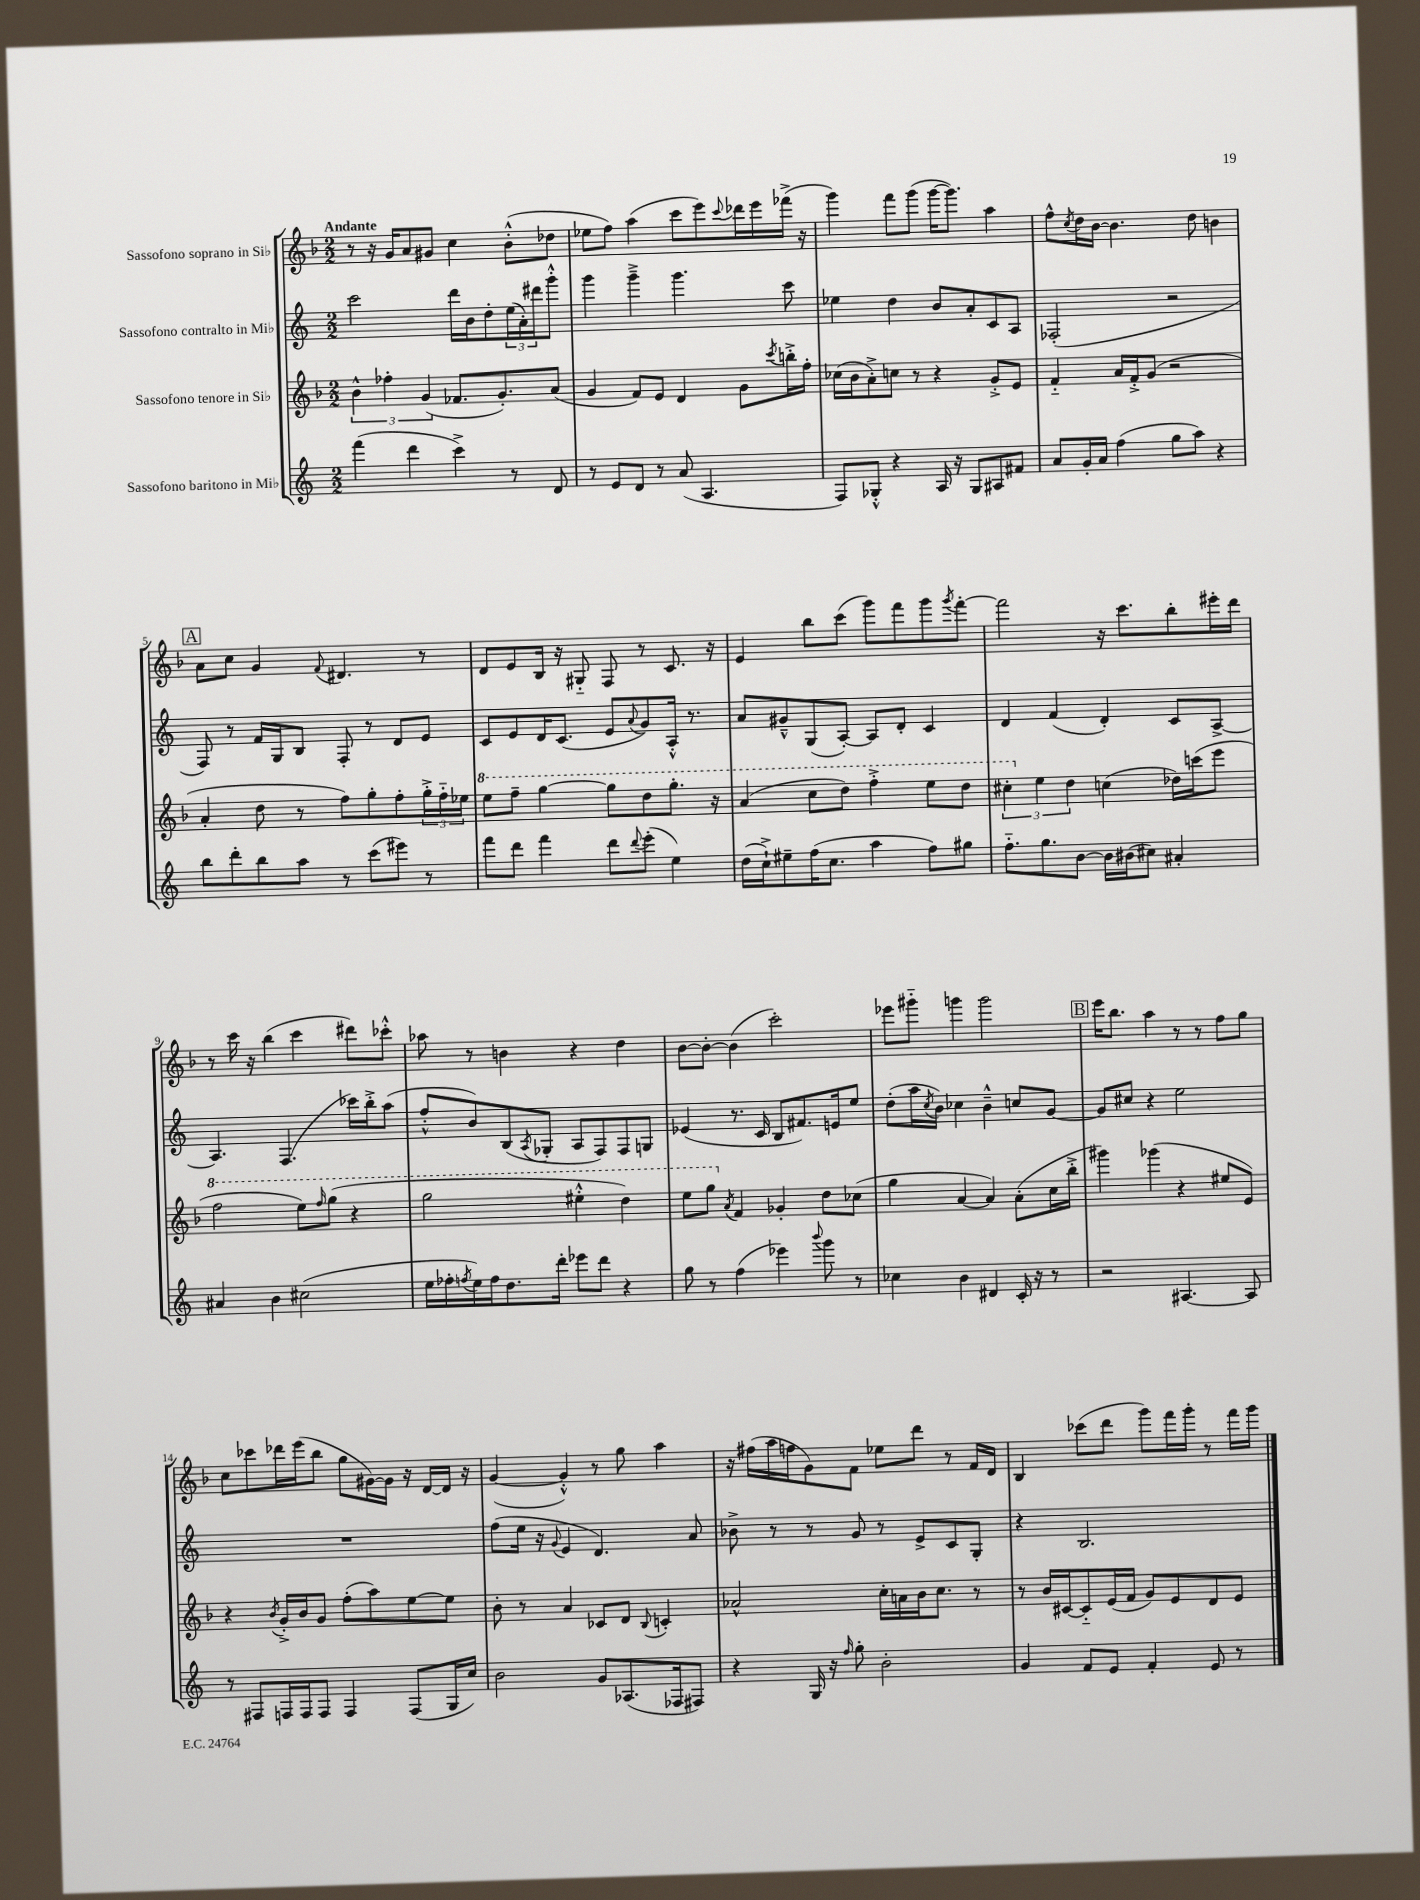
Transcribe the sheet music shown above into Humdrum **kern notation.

**kern	**kern	**kern	**kern
*part4	*part3	*part2	*part1
*staff4	*staff3	*staff2	*staff1
*I"Sassofono baritono in Mi♭	*I"Sassofono tenore in Si♭	*I"Sassofono contralto in Mi♭	*I"Sassofono soprano in Si♭
*clefG2	*clefG2	*clefG2	*clefG2
*k[]	*k[b-]	*k[]	*k[b-]
*M2/2	*M2/2	*M2/2	*M2/2
=1	=1	=1	=1
!	!	!	!LO:TX:a:B:t=Andante
(4fff\	6b-^^\	2ccc\	8r
.	.	.	16r
.	6ff-X'\	.	.
.	.	.	16g/KL
4ddd\	.	.	8a/
.	(6g/	.	.
.	.	.	8g#X/J
4ccc^\)	8.f-X/L	16ddd\LL	4cc\
.	.	16b\J	.
.	.	8dd'\	.
.	8.g'/)	.	.
8r	.	(24ee\L	(8b-'^^\L
.	.	24a'\)	.
.	.	24ddd#X\J	.
8d/	(8a/J	8ggg'^^\J	8dd-X\J
=2	=2	=2	=2
8r	4g/	4ggg\	8ee-X\L
8e/L	.	.	8ff\J)
8d/J	8f/L)	4ggg~^\	(4aa\
8r	8e/J	.	.
(8a/	4d/	4.ggg\	8ccc\L
4.A/	.	.	8eee\)
.	.	.	8qqccc/
.	8g\L	.	16ddd-X\L
.	.	.	16eee\
.	8qccc/	.	.
.	16bbn'^\L	8ccc\	(16fff-X^\JJ
.	16ff'\JJ	.	16r
=3	=3	=3	=3
8F/L)	(16cc-X\LL	4ee-X\	4ggg\)
.	16b-\J	.	.
8G-X'^^/J	8a'^\)	.	.
4r	8ccn\J	4dd\	8fff\L
.	8r	.	(8ggg\J
16A/	4r	8b/L	[16ggg\KL
16r	.	.	8.ggg\J])
8G-/L	.	8a'/	.
8A#X/	8g'^/L	8c/	4aa\
8f#X/J	8e/J	8A/J	.
=4	=4	=4	=4
8a/L	4f/	(2F-X'/	8ff^^\L
.	.	.	8qcc/
16g'/L	.	.	16dd\L
16a/JJ	.	.	[16b-\JJ
(4ff\	16a/LL	.	4.b-\]
.	16f'^/J	.	.
.	(8g/J	.	.
8gg\L	2r	2r	.
8aa\J)	.	.	8dd\
4r	.	.	4bn\
!!LO:LB:g=z
!!LO:REH:place=s1:t=A
=5	=5	=5	=5
8bb\L	4a'/	8F/)	8a\L
8ddd'\	.	8r	8cc\J
8bb\	8dd\	16f/LL	4g/
.	.	16G/J	.
8aa\J	8r	8B/J	.
.	.	.	8qqf/
8r	8ff\L)	8F'/	4.d#X/
(8ccc\L	8gg'\	8r	.
8eee#X\J)	8ff'\	8d/L	.
8r	24gg'^\L	8e/J	8r
.	24ff\	.	.
.	24ee-X\JJ	.	.
=6	=6	=6	=6
*	*8va	*	*
8fff\L	8eee\L	8c/L	8d/L
8ddd\J	8fff~\J	8e/	8e/
4fff\	[4ggg\	16d/K	16B-/Jk
.	.	(8.c/J	16r
.	.	.	8G#X/
8ddd\L	8ggg\L]	8e/L	8F/
8qqddd/	.	8qqa/	.
(8eee'\J	8ddd\	8g/)	8r
4ee\)	8.ggg'\J	16A'^^/Jk	8.c/
.	.	8.r	.
.	16r	.	16r
=7	=7	=7	=7
(16dd\LL	(4aa/	8a/L	4e/
16cc`^\J)	.	.	.
8ee#X~\	.	8g#X~^^/	.
(16ff\K	8ccc\L	(8G/	8bb-\L
8.cc\J	.	.	.
.	8ddd\J)	[8A'/J)	(8ccc\J
4aa\	4fff'^\	8A/L]	8ggg\L)
.	.	8d'/J	8fff\
8ff\L)	8eee\L	4c/	8ggg\
.	.	.	8qggg/
8gg#X\J	8ddd\J	.	[8fff'\J
=8	=8	=8	=8
8.ff\L	6ccc#X'\	4d/	2fff\]
*	*X8va	*	*
.	6ee\	.	.
8.gg\	.	.	.
.	.	(4f/	.
.	6dd\	.	.
[8b\J	.	.	.
16b\LL]	(4ccn\	4d'/)	16r
(16b#X\J	.	.	8.ccc\L
8cc#X\J)	.	.	.
4a#X'/	16dd-X\LL)	8c/L	8bb-'\
.	(16cccn\J	.	.
.	8eee\J	[8A^/J	16eee#X'\L
.	.	.	16ddd\JJ
!!LO:LB:g=z
=9	=9	=9	=9
*	*8va	*	*
4a#X/	2fff\	4.A/]	8r
.	.	.	16ccc\
.	.	.	16r
4b\	.	.	(4bb-\
.	.	(4.F/	.
(2cc#X\	8eee\L)	.	4ccc\
.	16qqfff/	.	.
.	(8ggg\J	.	.
.	4r	16ccc-X\LL)	8ddd#X\L)
.	.	16bb'^\J	.
.	.	(8aa\J	8ccc-X'^^\J
=10	=10	=10	=10
16ee\LL	2ggg\	8ff'^^/L	8aa-X\
16ff-X'\	.	.	.
8qffn/	.	.	.
16ee\)	.	8b/)	8r
16ff\J	.	.	.
8.dd\	.	(8B/	4bn\
.	.	8qA/	.
.	.	8G-X'/J	.
16ddd'\Jk	.	.	.
8eee-X\L	4eee#X'^^\	8A/L	4r
8ddd\J	.	8F/)	.
4r	4ddd\)	8F/	4dd\
.	.	8Gn/J	.
=11	=11	=11	=11
8gg\	8eee\L	(4e-X/	[8b-\L
8r	8ggg\J	.	8b-'\J_
*	*X8va	*	*
.	8qa/	.	.
(4ff\	4f/	8.r	(4b-\]
.	.	16c/	.
4eee-X\)	4g-X'/	8B/L	2ccc'\)
.	.	8.f#X/)	.
8qqbbb/	.	.	.
8ggg\	8dd\L	.	.
.	.	16en/k	.
8r	(8cc-X\J	8ee/J	.
=12	=12	=12	=12
4cc-X\	4gg\	(8dd'\L	8eee-X\L
.	.	16aa\L	8ggg#X\J
.	.	8qcc/	.
.	.	16b\JJ)	.
4b\	[4a/	4cc-X\	4gggn\
4d#X/	4a/])	4b~^^\	2ggg\
16c'/	(8a'\L	8ccn/L	.
16r	.	.	.
8r	16cc\L	[8g/J	.
.	16bb-'^\JJ	.	.
!!LO:REH:place=s1:t=B
=13	=13	=13	=13
2r	4ggg#X\)	8g/L]	16eee\KL
.	.	.	8.bb-\J
.	.	8cc#X/J	.
.	(4ggg-X\	4r	4aa\
[4.A#X/	4r	2ee\	8r
.	.	.	8r
.	8ee#X/L	.	8ff\L
8A#/]	8e/J)	.	8gg\J
!!LO:LB:g=z
=14	=14	=14	=14
8r	4r	1r	8cc\L
8F#X/L	.	.	8ccc-X\
.	8qb-/	.	.
16Fn/L	16g'^/LL	.	16ddd-X\L
16F/J	16b-/J	.	(16eee\J
8F/J	8g/J	.	8bb-\J
4F/	(8ff'\L	.	8gg\L
.	8aa\)	.	[16g#X\L)
.	.	.	16g#\JJ]
(8F/L	[8ee\	.	16r
.	.	.	[16d/LL
16G/L	8ee\J]	.	16d/JJ]
16cc/JJ)	.	.	16r
=15	=15	=15	=15
2b\	8b-'\	(8ff\L	([4g/
.	8r	16ee\Jk	.
.	.	16r	.
.	.	8qqg/	.
.	4a/	4e/	4g'^^/])
8g/L	8c-X/L	4.d/)	8r
(8.A-X/	8d/J	.	8gg\
.	8qqB-/	.	.
.	4cn'/	.	4aa\
16F-X/k	.	.	.
8F#X/J)	.	8a/	.
=16	=16	=16	=16
4r	2a-X^^/	8b-X^\	16r
.	.	.	(16ff#X\LL
.	.	8r	16aa\
.	.	.	16ffn\J
16G/	.	8r	8g\)
16r	.	.	.
16qqff/	.	.	.
8gg'\	.	8g/	8f\J
2b'\	16cc'\LL	8r	8ee-X\L
.	16an\	.	.
.	16b-\J	8e^/L	8ddd\J
.	8.cc\J	.	.
.	.	8c/	8r
.	8r	8G'/J	16f/LL
.	.	.	16d/JJ
=17	=17	=17	=17
4g/	8r	4r	4B-/
.	16b-/LL	.	.
.	[16c#X/J	.	.
8f/L	8c#/]	2.B/	(8ccc-X\L
8e/J	(16e/L	.	8ddd\J
.	16f/JJ	.	.
4f'/	8g/L)	.	8ggg\L)
.	8e/	.	16fff\L
.	.	.	16ggg'\JJ
8e/	8d/	.	8r
8r	8e/J	.	16fff\LL
.	.	.	16ggg\JJ
==	==	==	==
*-	*-	*-	*-
